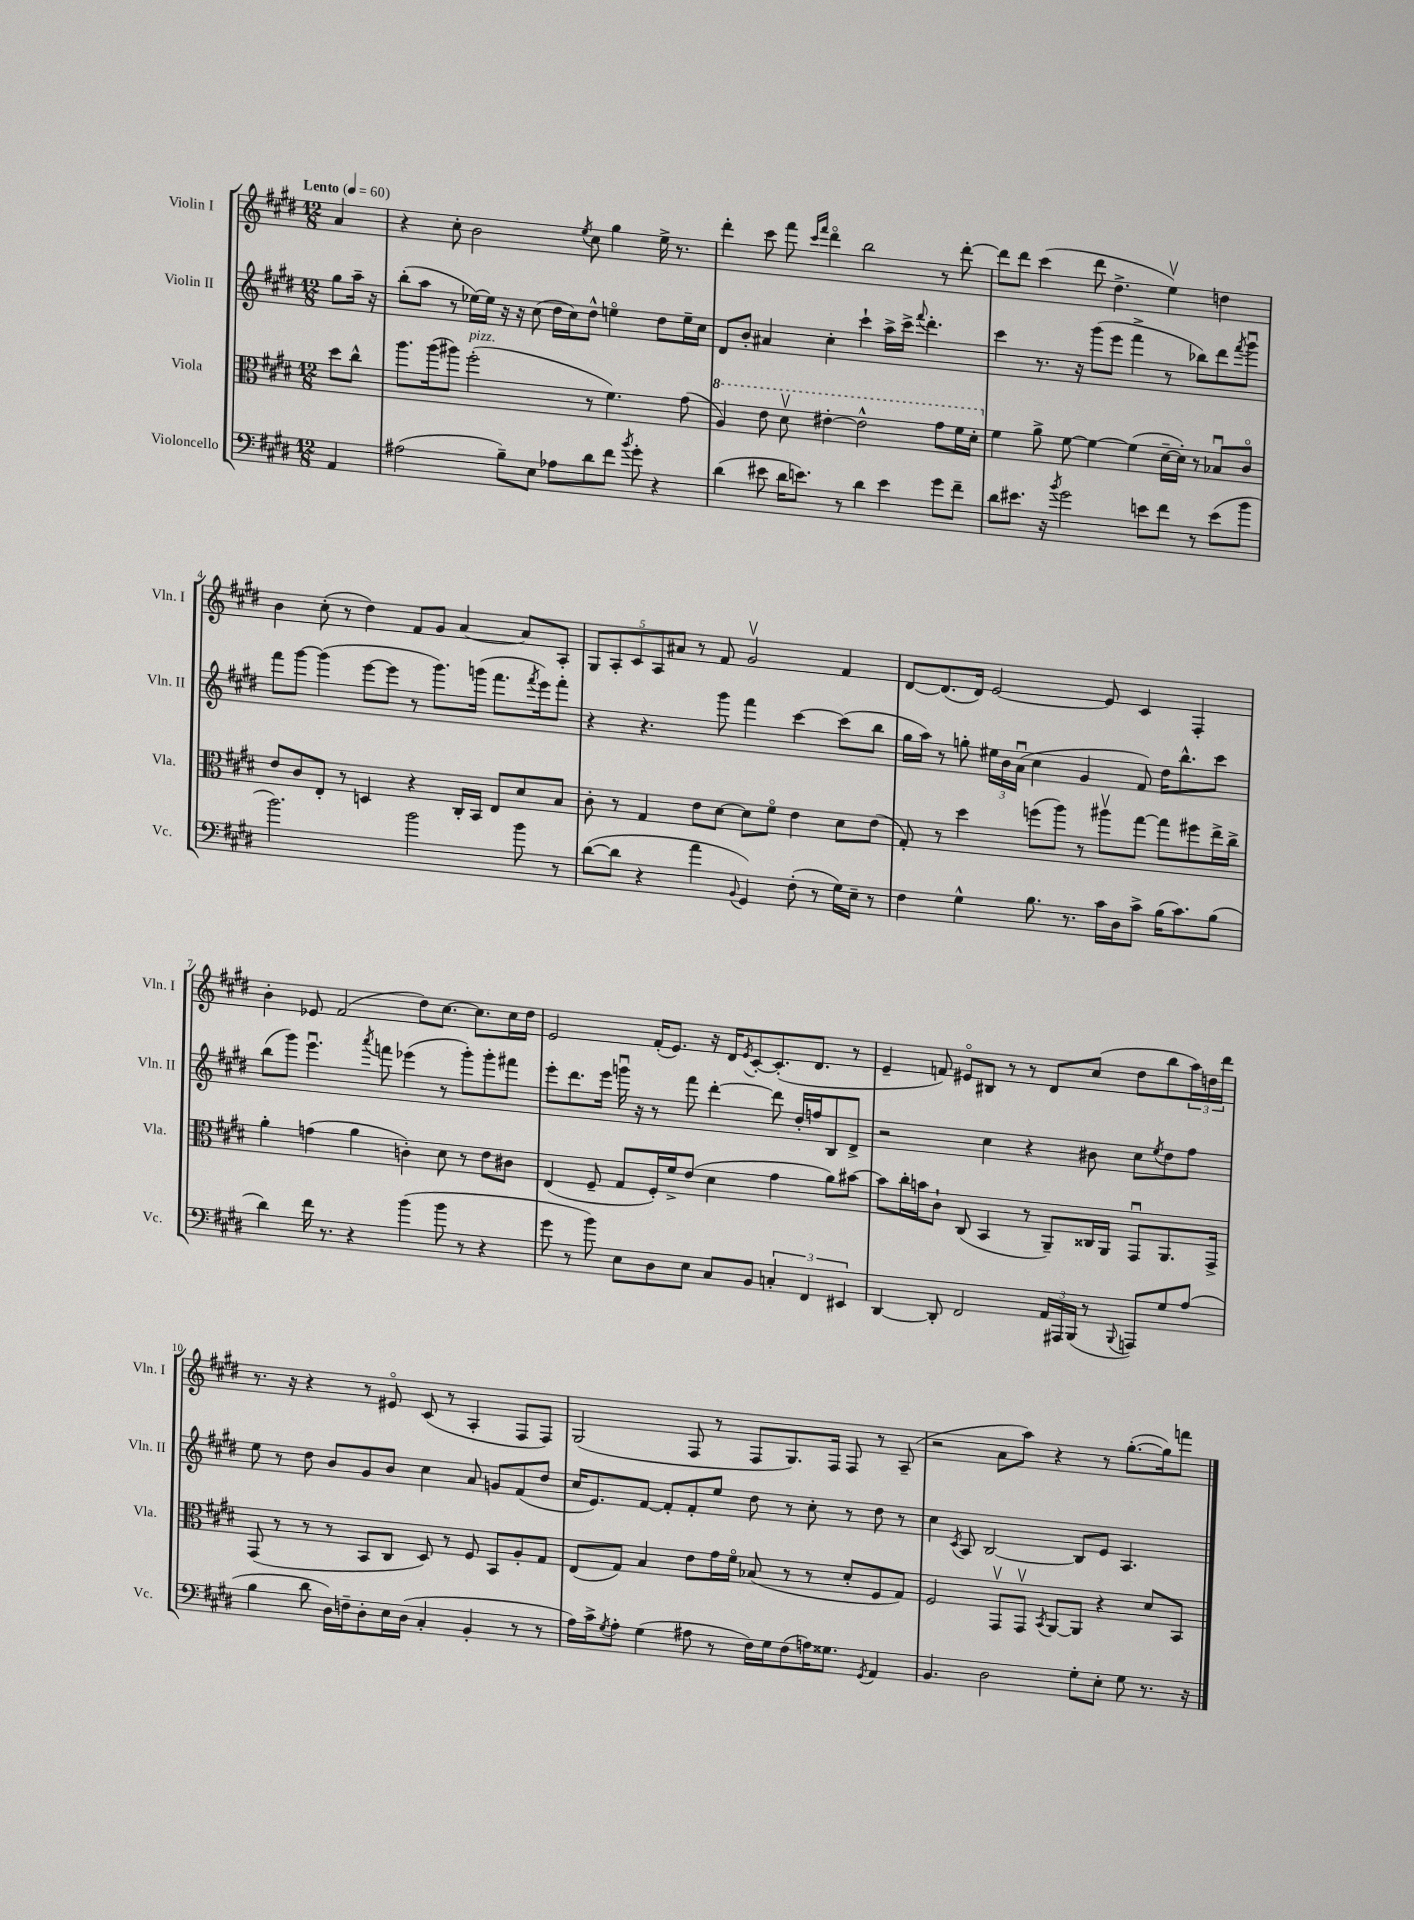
<<
\new StaffGroup <<
\new Staff = "s0" \with { instrumentName = "Violin I" shortInstrumentName = "Vln. I" } {
    \clef treble \key e \major \numericTimeSignature \time 12/8 \partial 4 \tempo "Lento" 4 = 60
    a'4 |
    r4 cis''8-. b'2 \acciaccatura { e''8 } cis''8 gis''4 e''16-> r8. |
    dis'''4-. cis'''8 fis'''8 \grace { cis'''16 fis'''16 } dis'''4\flageolet b''2 r8 dis'''8~-. |
    dis'''8 dis'''8 cis'''4( dis'''8 dis''4.-> e''4\upbow) d''4 |
    b'4 cis''8-.( r8 dis''4) fis'8 gis'8 a'4~ a'8 a8-. |
    \tuplet 5/4 { gis8 a8-. cis'8 a8 ais'8 } r8 fis'8 gis'2\upbow fis'4 |
    dis'8~ dis'8.( dis'16) e'2~ e'8 cis'4 fis4-. |
    b'4-. ees'8 fis'2( dis''8) cis''8.~ cis''8. cis''16 dis''16 |
    e'2 fis'16-.( e'8.) r16 dis'16 \acciaccatura { e'8 } cis'8~-. cis'8.-.( dis'8. r8 |
    e'4-- f'8) eis'8\flageolet bis8 r8 r8 dis'8 cis''8( dis''8 b''8 \tuplet 3/2 { a''16) d''16 dis'''16 } |
    r8. r16 r4 r8 eis'8\flageolet cis'8( r8 a4-. fis8 fis8) |
    gis2( fis8 r8 fis8 gis8.) fis16 fis8 r8 a8--( |
    r2 a'8 a''8) r4 r8 gis''8.~-.( gis''16) f'''8 \bar "|." |
}
\new Staff = "s1" \with { instrumentName = "Violin II" shortInstrumentName = "Vln. II" } {
    \clef treble \key e \major \numericTimeSignature \time 12/8 \partial 4
    gis''8 a''16-- r16 |
    b''8-.( a''8 r8 ees''16~) ees''16 r16 r16 cis''8( dis''16 cis''16) dis''8-^ e''4\flageolet dis''8 e''16-- cis''16 |
    dis'8 b'8-. ais'4 cis''4-. cis'''4-! a''16-> cis'''16-> \appoggiatura { fis'''8 } dis'''4.-. |
    cis'''4 r8. r16 gis'''8( e'''8 fis'''4-> r8 bes''8) dis'''8 \acciaccatura { fis'''8 } gis'''8\downbow |
    fis'''8 gis'''8~ gis'''4( e'''8~ e'''8 r8 gis'''8.) g'''16( fis'''8. \acciaccatura { fis'''8 } e'''16) fis'''8-. |
    r4 r4. gis'''8 fis'''4 cis'''4~ cis'''8( b''8 |
    gis''16 a''16) r8 g''8-. \tuplet 3/2 { eis''16 b'16 a'16\downbow( } cis''4 gis'4 fis'8) dis''16 b''8.-^ cis'''8 |
    b''8( gis'''8) e'''4.\downbow \acciaccatura { a'''8 } f'''8 ees'''4( r8 gis'''8-.) gis'''8-. fis'''8 |
    e'''8-. dis'''8. e'''16 g'''16\downbow r16 r8 fis'''8 dis'''4~-. dis'''8 dis''16-. f''16 b8 dis'8-> |
    r2 cis''4 r4 bis'8 cis''8 \acciaccatura { e''8 } dis''8 fis''8 |
    e''8 r8 dis''8 b'8 gis'8 b'8 cis''4 a'8 g'8 fis'8( dis''8 |
    cis''16 e'8.) fis'8~ fis'8-. fis'8-. e''8 dis''8 r8 cis''8-. r8 dis''8 r8 |
    cis''4 \acciaccatura { cis'8 } a8 b2~ b8 e'8 a4. \bar "|." |
}
\new Staff = "s2" \with { instrumentName = "Viola" shortInstrumentName = "Vla." } {
    \clef alto \key e \major \numericTimeSignature \time 12/8 \partial 4
    dis''8 cis''8-^ |
    a''8. a''16( ais''8) fis''2-.^\markup { \italic "pizz." }( r8 fis'4.) gis'8( |
    \ottava #1 a'4) e''8 dis''8\upbow eis''4~-. eis''2-^ gis''8 fis''16 dis''16-. \ottava #0 |
    fis'4 a'8-> fis'8~ fis'4~ fis'4( dis'16~-- dis'16-.) r8 bes8\downbow cis'8\flageolet |
    e'8 cis'8 e8-. r8 d4 r4 cis16-. b,16 e8 dis'8 b8 |
    cis'8-. r8 gis4 e'8 dis'8~ dis'8 fis'8\flageolet e'4 dis'8 e'8( |
    gis8-.) r8 dis''4 f''8( a''8) r8 ais''8\upbow gis''8~ gis''8 fis''8 e''16-> cis''16-> |
    a'4-. g'4( a'4 c'4-.) dis'8 r8 e'8 cis'8 |
    e4( fis8-- gis8 fis16-.) fis'16-> e'8( dis'4 gis'4 a'8) bis'8~ |
    bis'8 cis''16-. b'16 cis'8-! cis8( b,4 r8 a,8--) cisis16 a,16 gis,8\downbow a,8. gis,16-> |
    gis,8( r8 r8 r8 b,8 cis8 dis8) r8 fis8 b,8 a8-. gis8 |
    e8( gis8) b4 e'8 gis'16 fis'16\flageolet bes8( r8 r8 dis'8-. fis8 gis8) |
    fis2 gis,8\upbow gis,8\upbow \acciaccatura { b,8 } a,8~ a,8 r4 dis'8 b,8 \bar "|." |
}
\new Staff = "s3" \with { instrumentName = "Violoncello" shortInstrumentName = "Vc." } {
    \clef bass \key e \major \numericTimeSignature \time 12/8 \partial 4
    a,4 |
    ais2( b8--) e8 aes8 dis'8 fis'8 \acciaccatura { b'8 } gis'8-. r4 |
    dis'4( eis'8 dis'16 e'8.) r8 dis'4 e'4 gis'8 fis'8-- |
    dis'8 eis'8. r16 \acciaccatura { b'8 } gis'2 e'8 fis'8 r8 e'8( b'8 |
    b'2.) b'2 b'8 r8 |
    dis'8~( dis'8 r4 a'4 \appoggiatura { b,8 } gis,4) fis8-.( r8 gis16) e16-- r8 |
    fis4 gis4-^ b8. r8. cis'16 dis16 cis'8-> b16( cis'8.) b8( |
    dis'4) fis'16 r8. r4 b'4( b'8 r8 r4 |
    gis'8 r8 b'8) e8 dis8 e8 cis8 b,8 \tuplet 3/2 { c4-. fis,4 eis,4 } |
    dis,4~ dis,8-. fis,2 \tuplet 3/2 { a,16 ais,,16 b,,16( } r8 \appoggiatura { b,,8 } a,,8) gis8 a8( |
    b4 dis'8 dis16) f16-- dis8-. e16 dis16( cis4-. b,4-. r8 r8 |
    a16) cis'16-> \acciaccatura { gis8 } a8-. gis4( ais8 r8 fis16) gis16 fis8( a16) gisis8. \acciaccatura { gis,8 } a,4 |
    b,4. dis2 gis8-. e8-. gis8 r8. r16 \bar "|." |
}
>>
>>
